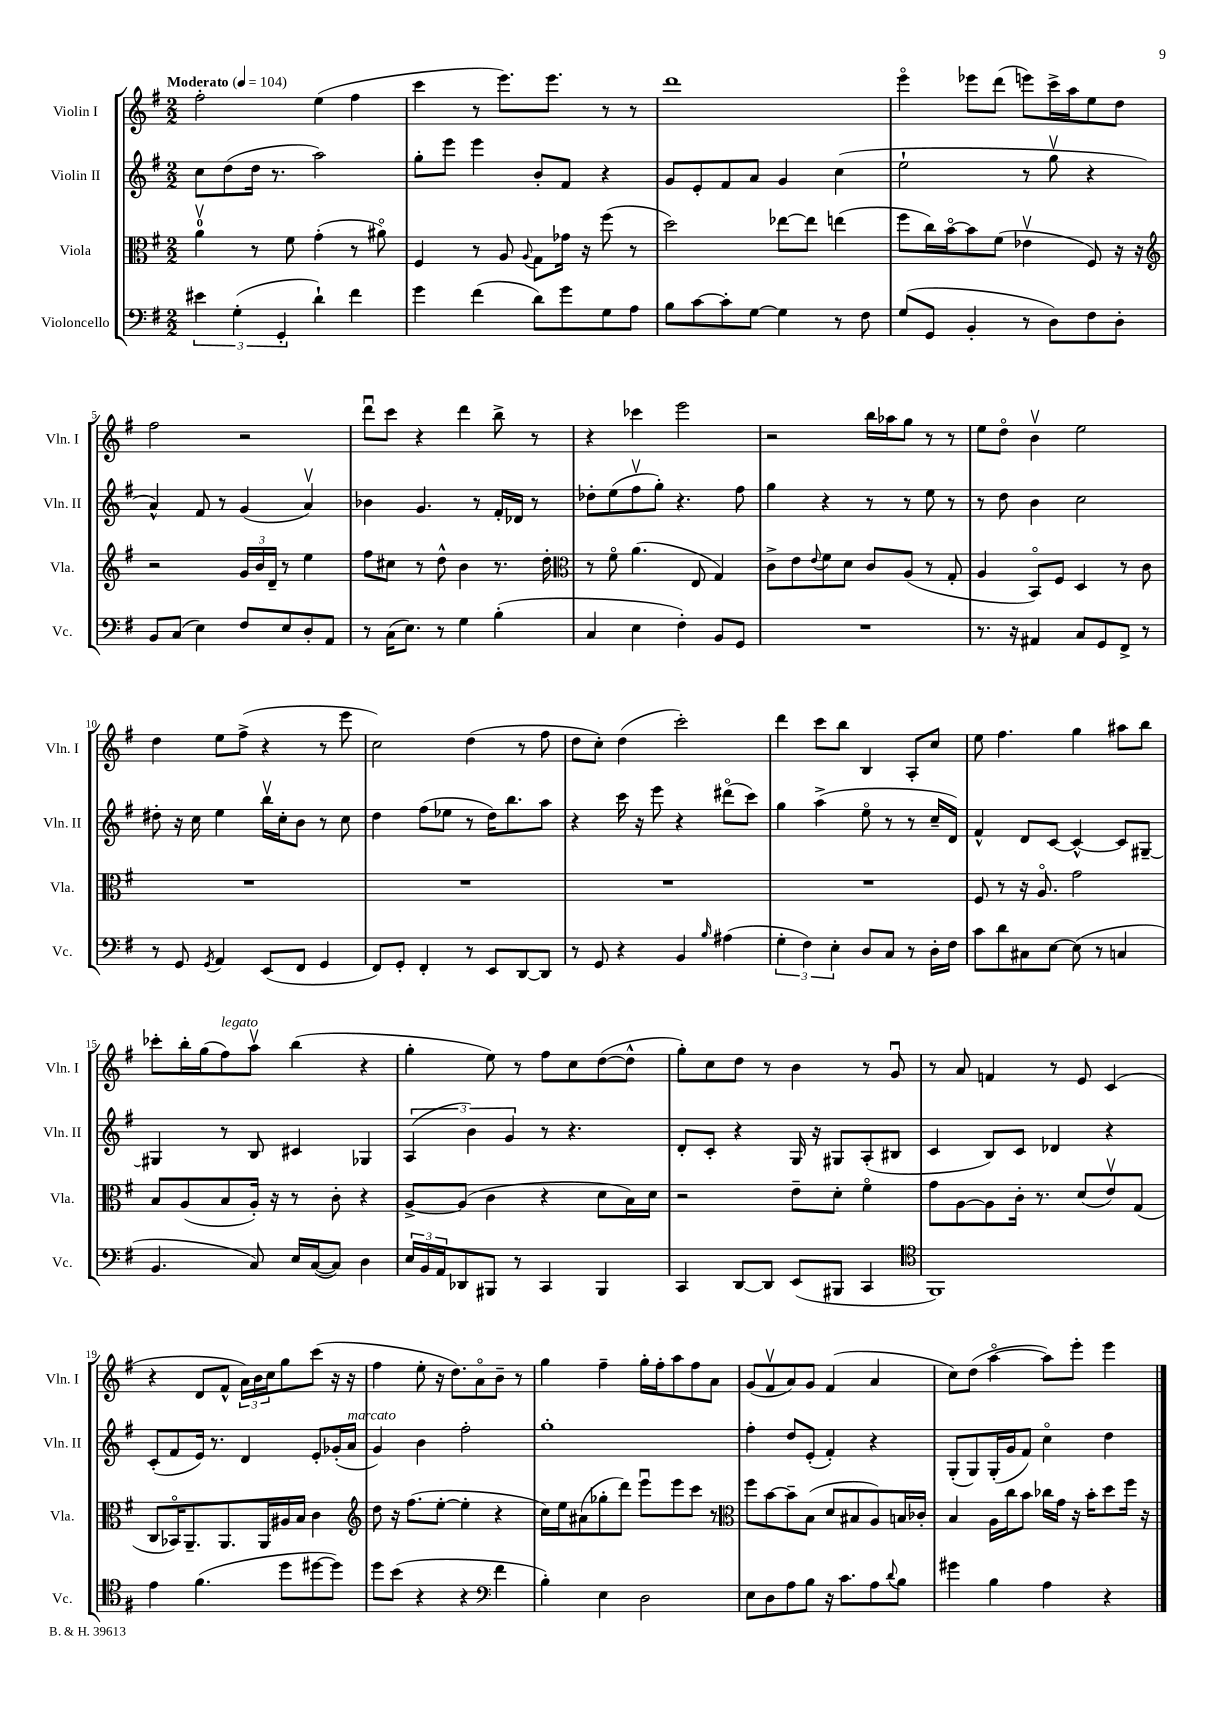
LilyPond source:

<<
\new StaffGroup <<
\new Staff = "s0" \with { instrumentName = "Violin I" shortInstrumentName = "Vln. I" } {
    \clef treble \key g \major \numericTimeSignature \time 2/2 \tempo "Moderato" 4 = 104
    fis''2-. e''4( fis''4 |
    c'''4 r8 e'''8.) e'''8. r8 r8 |
    d'''1 |
    e'''4\flageolet ees'''8 d'''8( e'''8) c'''16-> a''16 e''8 d''8 |
    fis''2 r2 |
    d'''8\downbow c'''8 r4 d'''4 b''8-> r8 |
    r4 ces'''4 e'''2 |
    r2 b''16 aes''16 g''8 r8 r8 |
    e''8 d''8\flageolet b'4\upbow e''2 |
    d''4 e''8 fis''8->( r4 r8 e'''8 |
    c''2) d''4( r8 fis''8 |
    d''8 c''8-.) d''4( c'''2-.) |
    d'''4 c'''8 b''8 b4 a8-. c''8 |
    e''8 fis''4. g''4 ais''8 b''8 |
    ces'''8-. b''16-. g''16( fis''8^\markup { \italic "legato" }) a''8\upbow b''4( r4 |
    g''4-. e''8) r8 fis''8 c''8 d''8~( d''8-^ |
    g''8-.) c''8 d''8 r8 b'4 r8 g'8\downbow |
    r8 a'8 f'4 r8 e'8 c'4( |
    r4 d'8 fis'8-^ \tuplet 3/2 { a'16) b'16 c''16 } g''8 c'''8( r16 r16 |
    fis''4 e''8-. r16 d''8.) a'8\flageolet b'8-- r8 |
    g''4 fis''4-- g''16-. fis''16-. a''8 fis''8 a'8 |
    g'8( fis'8\upbow a'8) g'8 fis'4( a'4 |
    c''8) d''8( a''4~\flageolet a''8) e'''8-. e'''4 \bar "|." |
}
\new Staff = "s1" \with { instrumentName = "Violin II" shortInstrumentName = "Vln. II" } {
    \clef treble \key g \major \numericTimeSignature \time 2/2
    c''8 d''8( d''16 r8. a''2) |
    g''8-. e'''8 e'''4 b'8-. fis'8 r4 |
    g'8 e'8-. fis'8 a'8 g'4 c''4( |
    e''2-! r8 g''8\upbow r4 |
    a'4-^) fis'8 r8 g'4( a'4\upbow) |
    bes'4 g'4. r8 fis'16-. des'16 r8 |
    des''8-. e''8( fis''8\upbow g''8-.) r4. fis''8 |
    g''4 r4 r8 r8 e''8 r8 |
    r8 d''8 b'4 c''2 |
    dis''8-. r16 c''16 e''4 b''16\upbow c''16-. b'8 r8 c''8 |
    d''4 fis''8( ees''8 r8 d''16) b''8. a''8 |
    r4 c'''16 r16 e'''8 r4 dis'''8\flageolet( c'''8) |
    g''4 a''4->( e''8\flageolet r8 r8 c''16-- d'16) |
    fis'4-^ d'8 c'8~ c'4~-^ c'8 gis8~-- |
    gis4 r8 b8 cis'4 ges4 |
    \tuplet 3/2 { a4( b'4) g'4 } r8 r4. |
    d'8-. c'8-. r4 g16 r16 gis8 a8-.( bis8 |
    c'4 b8) c'8 des'4 r4 |
    c'8-.( fis'8 e'16) r8. d'4 e'8-. ges'16-.( a'16^\markup { \italic "marcato" } |
    g'4) b'4 fis''2-. |
    g''1-. |
    fis''4-. d''8 e'8-.( fis'4-.) r4 |
    g8-.( g8) g16-.( g'16 fis'8) c''4\flageolet d''4 \bar "|." |
}
\new Staff = "s2" \with { instrumentName = "Viola" shortInstrumentName = "Vla." } {
    \clef alto \key g \major \numericTimeSignature \time 2/2
    a'4-0\upbow r8 fis'8 g'4-.( r8 ais'8\flageolet) |
    fis4 r8 a8 \appoggiatura { a8 } g8 ges'16 r16 fis''8( r8 |
    d''2) ees''8~ ees''8 e''4( |
    fis''8 c''16) b'16~\flageolet b'8 fis'8( ees'4\upbow fis8) r16 r16 |
    \clef treble r2 \tuplet 3/2 { g'16 b'16 d'16-- } r8 e''4 |
    fis''8 cis''8 r8 d''8-^ b'4 r8. d''16-. |
    \clef alto r8 fis'8\flageolet a'4.( e8 g4) |
    c'8-> e'8 \appoggiatura { e'8 } fis'8 d'8 c'8 a8( r8 g8-. |
    a4 b,8\flageolet) fis8 d4 r8 c'8 |
    R1 |
    R1 |
    R1 |
    R1 |
    fis8 r8 r16 a8.\flageolet g'2 |
    b8 a8( b8 a16-.) r16 r8 c'8-. r4 |
    a8~-> a8( c'4 r4 d'8 b16) d'16 |
    r2 e'8-- d'8-. fis'4\flageolet |
    g'8 a8~ a8 c'16-. r8. d'8( e'8\upbow) g8( |
    c8 bes,16\flageolet) a,8.-- a,8. a,16 ais16 b16 c'4 |
    \clef treble d''8 r16 fis''8.( e''8~-. e''4-. r4 |
    c''16) e''16 ais'8( ges''8-. d'''8) e'''8\downbow e'''8 c'''8 r8 |
    \clef alto fis''8 b'8~ b'8-- b8( d'8 bis8 a8) b16 ces'16-. |
    b4 a16 c''16 b'8 ces''16 g'16 r16 b'16-. d''8 fis''16 r16 \bar "|." |
}
\new Staff = "s3" \with { instrumentName = "Violoncello" shortInstrumentName = "Vc." } {
    \clef bass \key g \major \numericTimeSignature \time 2/2
    \tuplet 3/2 { eis'4 g4-.( g,4-. } d'4-!) fis'4 |
    g'4 fis'4( d'8) g'8 g8 a8 |
    b8 c'8~ c'8-. g8~ g4 r8 fis8 |
    g8( g,8 b,4-. r8 d8) fis8 d8-. |
    b,8 c8( e4) fis8 e8 d8-. a,8 |
    r8 c16( e8.) r8 g4 b4-.( |
    c4 e4 fis4-.) b,8 g,8 |
    R1 |
    r8. r16 ais,4 c8 g,8 fis,8-> r8 |
    r8 g,8 \acciaccatura { g,8 } a,4 e,8( fis,8 g,4 |
    fis,8) g,8-. fis,4-. r8 e,8 d,8~ d,8 |
    r8 g,8 r4 b,4 \grace { b16 } ais4( |
    \tuplet 3/2 { g4-. fis4) e4-. } d8 c8 r8 d16-. fis16 |
    c'8 d'8 cis8 e8~ e8( r8 c4 |
    b,4. c8) e16 c16~( c8) d4 |
    \tuplet 3/2 { e16 b,16 a,16 } des,8 bis,,8 r8 c,4 bis,,4 |
    c,4 d,8~ d,8 e,8( bis,,8 c,4 |
    \clef tenor fis,1) |
    e'4 fis'4.( d''8 dis''8~ dis''8) |
    d''8 b'8( r4 r4 \clef bass fis'4 |
    b4-.) e4 d2 |
    e8 d8 a8 b8 r16 c'8. a8 \appoggiatura { d'8 } b8 |
    gis'4 b4 a4 r4 \bar "|." |
}
>>
>>
